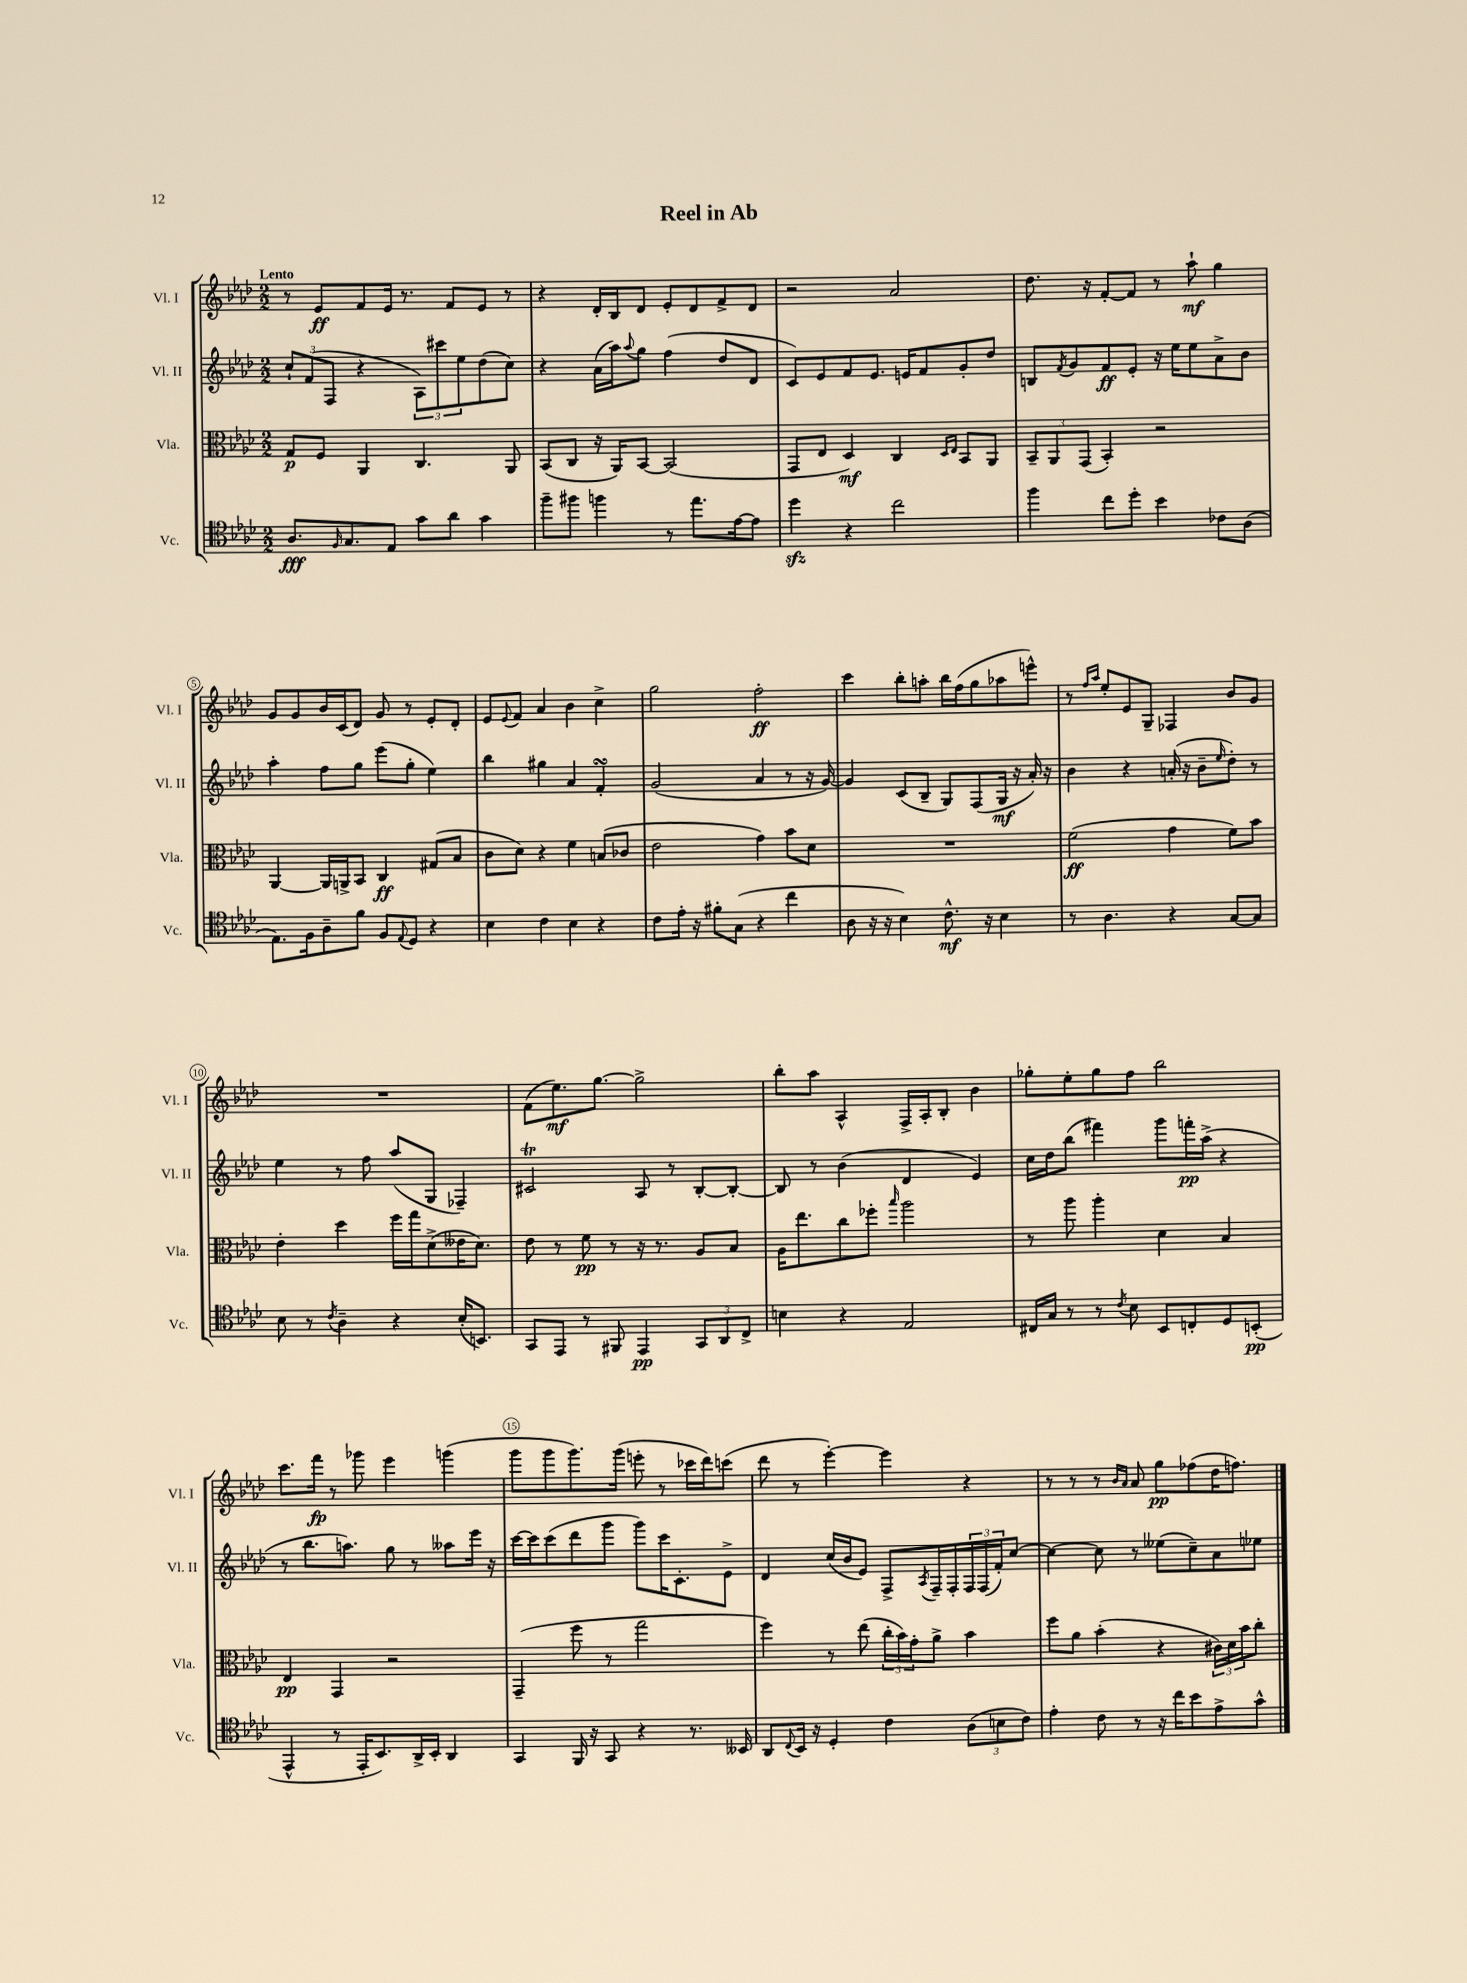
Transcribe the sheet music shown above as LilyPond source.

\header { title = "Reel in Ab" }
<<
\new StaffGroup <<
\new Staff = "s0" \with { instrumentName = "Vl. I" shortInstrumentName = "Vl. I" } {
    \clef treble \key aes \major \numericTimeSignature \time 2/2 \tempo "Lento"
    r8 ees'8\ff f'8 ees'16 r8. f'8 ees'8 r8 |
    r4 des'16-. bes16 des'8 ees'8-. des'8 f'8-> des'8 |
    r2 aes'2 |
    des''8. r16 f'8~-. f'8 r8 aes''8-!\mf g''4 |
    g'8 g'8 bes'16 c'16( des'8) g'8 r8 ees'8-. des'8-. |
    ees'8 \appoggiatura { ees'8 } f'8 aes'4 bes'4 c''4-> |
    g''2 f''2-.\ff |
    c'''4 bes''8-. a''8-. bes''16 f''16( g''8 aes''8 e'''8-^) |
    r8 \grace { f''16 aes''16 } ees''8-. ees'8 g8-- fes4 bes'8 g'8 |
    R1 |
    f'8( ees''8.\mf) g''8.~ g''2-> |
    bes''8-. aes''8 aes4-^ f16-> aes16-. bes8-. bes'4 |
    ges''8-. ees''8-. ges''8 f''8 bes''2 |
    c'''8. f'''16\fp r8 ges'''8 ees'''4 g'''4( |
    g'''8 g'''8 g'''8.) g'''16( e'''8-. r8 ces'''16 des'''16) c'''8( |
    des'''8 r8 ees'''4~-.) ees'''4 r4 |
    r8 r8 r8 \grace { bes'16 aes'16 } aes'8 g''8\pp fes''8( des''16 f''8.) \bar "|." |
}
\new Staff = "s1" \with { instrumentName = "Vl. II" shortInstrumentName = "Vl. II" } {
    \clef treble \key aes \major \numericTimeSignature \time 2/2
    \tuplet 3/2 { c''8-! f'8( f8 } r4 \tuplet 3/2 { aes8) cis'''8 ees''8 } des''8( c''8) |
    r4 aes'16( aes''16) \appoggiatura { aes''8 } g''8 f''4( des''8 des'8 |
    c'8) ees'8 f'8 ees'8. e'16 f'8 g'8-. des''8 |
    b8 \acciaccatura { f'8 } g'8 f'8\ff ees'8-. r16 ees''16 ees''8 aes'8-> bes'8 |
    aes''4-. f''8 g''8 ees'''8( g''8-. ees''4) |
    bes''4 gis''4 aes'4 f'4-.\turn |
    g'2( aes'4 r8 r16 g'16~) |
    g'4 c'8( bes8-- g8) f8( g16\mf r16 aes'16-.) r16 |
    bes'4 r4 a'16-.( r16 bes'8-- \grace { ees''16 } des''8-.) r8 |
    ees''4 r8 f''8 aes''8( g8 fes4--) |
    cis'2\trill aes8 r8 bes8~-. bes8~-. |
    bes8 r8 bes'4( des'4 ees'4) |
    c''16 des''16 bes''8( fis'''4) g'''8 f'''16-.\pp aes''16->( r4 |
    r8 bes''8. a''8.) g''8 r8 aeses''8 ees'''16 r16 |
    c'''16~ c'''16 c'''8( des'''8 g'''8 g'''8) c'''16 c'8.-. ees'8-> |
    des'4 c''16( bes'16 ees'8) f8-> \acciaccatura { aes8 } f16-- f16-. \tuplet 3/2 { f16 f16( f'16-.) } c''8~ |
    c''4~ c''8 r8 eeses''8( c''8--) aes'8 ees''8 \bar "|." |
}
\new Staff = "s2" \with { instrumentName = "Vla." shortInstrumentName = "Vla." } {
    \clef alto \key aes \major \numericTimeSignature \time 2/2
    g8\p f8 aes,4 c4. aes,8 |
    bes,8( c8 r16 aes,16) bes,8~ bes,2( |
    g,8 ees8 des4\mf) c4 \grace { des16 ees16 } bes,8 aes,8 |
    \tuplet 3/2 { bes,8-- aes,8 g,8( } bes,4-.) r2 |
    aes,4~ aes,16 a,16-> bes,8 c4\ff gis8( bes8 |
    c'8 des'8) r4 f'4 b8( ces'8 |
    ees'2 g'4) bes'8 des'8 |
    R1 |
    f'2\ff( g'4 f'8) bes'8 |
    ees'4-. des''4 f''16 g''16 des'8->( eeses'16 des'8.) |
    ees'8 r8 f'8\pp r8 r16 r8. aes8 bes8 |
    aes16 ees''8. c''8 fes''8-. \grace { bes''16 } aes''2 |
    r8 aes''8 aes''4-. des'4 bes4 |
    ees4\pp g,4 r2 |
    g,4--( f''8 r8 g''2 |
    f''4) r8 ees''8( \tuplet 3/2 { c''16-. bes'16) g'16-. } aes'8-> bes'4 |
    f''8 aes'8 bes'4-.( r4 \tuplet 3/2 { cis'16) des'16 bes'16 } c''8-. \bar "|." |
}
\new Staff = "s3" \with { instrumentName = "Vc." shortInstrumentName = "Vc." } {
    \clef tenor \key aes \major \numericTimeSignature \time 2/2
    aes8.\fff \grace { f16 } g8. ees8 g'8 aes'8 g'4 |
    f''8-- fis''8 f''4 r8 ees''8. ees'16~ ees'8 |
    des''4\sfz r4 c''2 |
    f''4 c''8 des''8-. bes'4 ces'8 aes8( |
    ees8.) f16 aes8-- f'8 f8 \appoggiatura { ees8 } des8 r4 |
    bes4 c'4 bes4 r4 |
    c'8 ees'16-. r16 fis'8-. g8( r4 c''4 |
    aes8 r16 r16 bes4) c'8.-^\mf r16 bes4 |
    r8 aes4. r4 g8~ g8 |
    bes8 r8 \acciaccatura { c'8 } aes4-- r4 bes16-.( b,8.) |
    g,8 ees,8 r8 fis,8 ees,4\pp \tuplet 3/2 { g,8 aes,8 c8-> } |
    b4 r4 ees2 |
    cis16 g16 r8 r8 \acciaccatura { c'8 } bes8 bes,8 c8-. des8 b,8-.\pp( |
    ees,4-^ r8 ees,16-. bes,8.) aes,16-> bes,16-. aes,4 |
    g,4 f,16 r16 g,8 r4 r8. beses,16 |
    aes,8 \appoggiatura { c8 } bes,16 r16 des4-. c'4 \tuplet 3/2 { aes8( b8 c'8) } |
    ees'4-. c'8 r8 r16 c''16 bes'8 ees'8-> g'8-^ \bar "|." |
}
>>
>>
\layout { \context { \Score \override BarNumber.break-visibility = ##(#f #t #t) barNumberVisibility = #(every-nth-bar-number-visible 5) \override BarNumber.stencil = #(make-stencil-circler 0.1 0.3 ly:text-interface::print) } }
